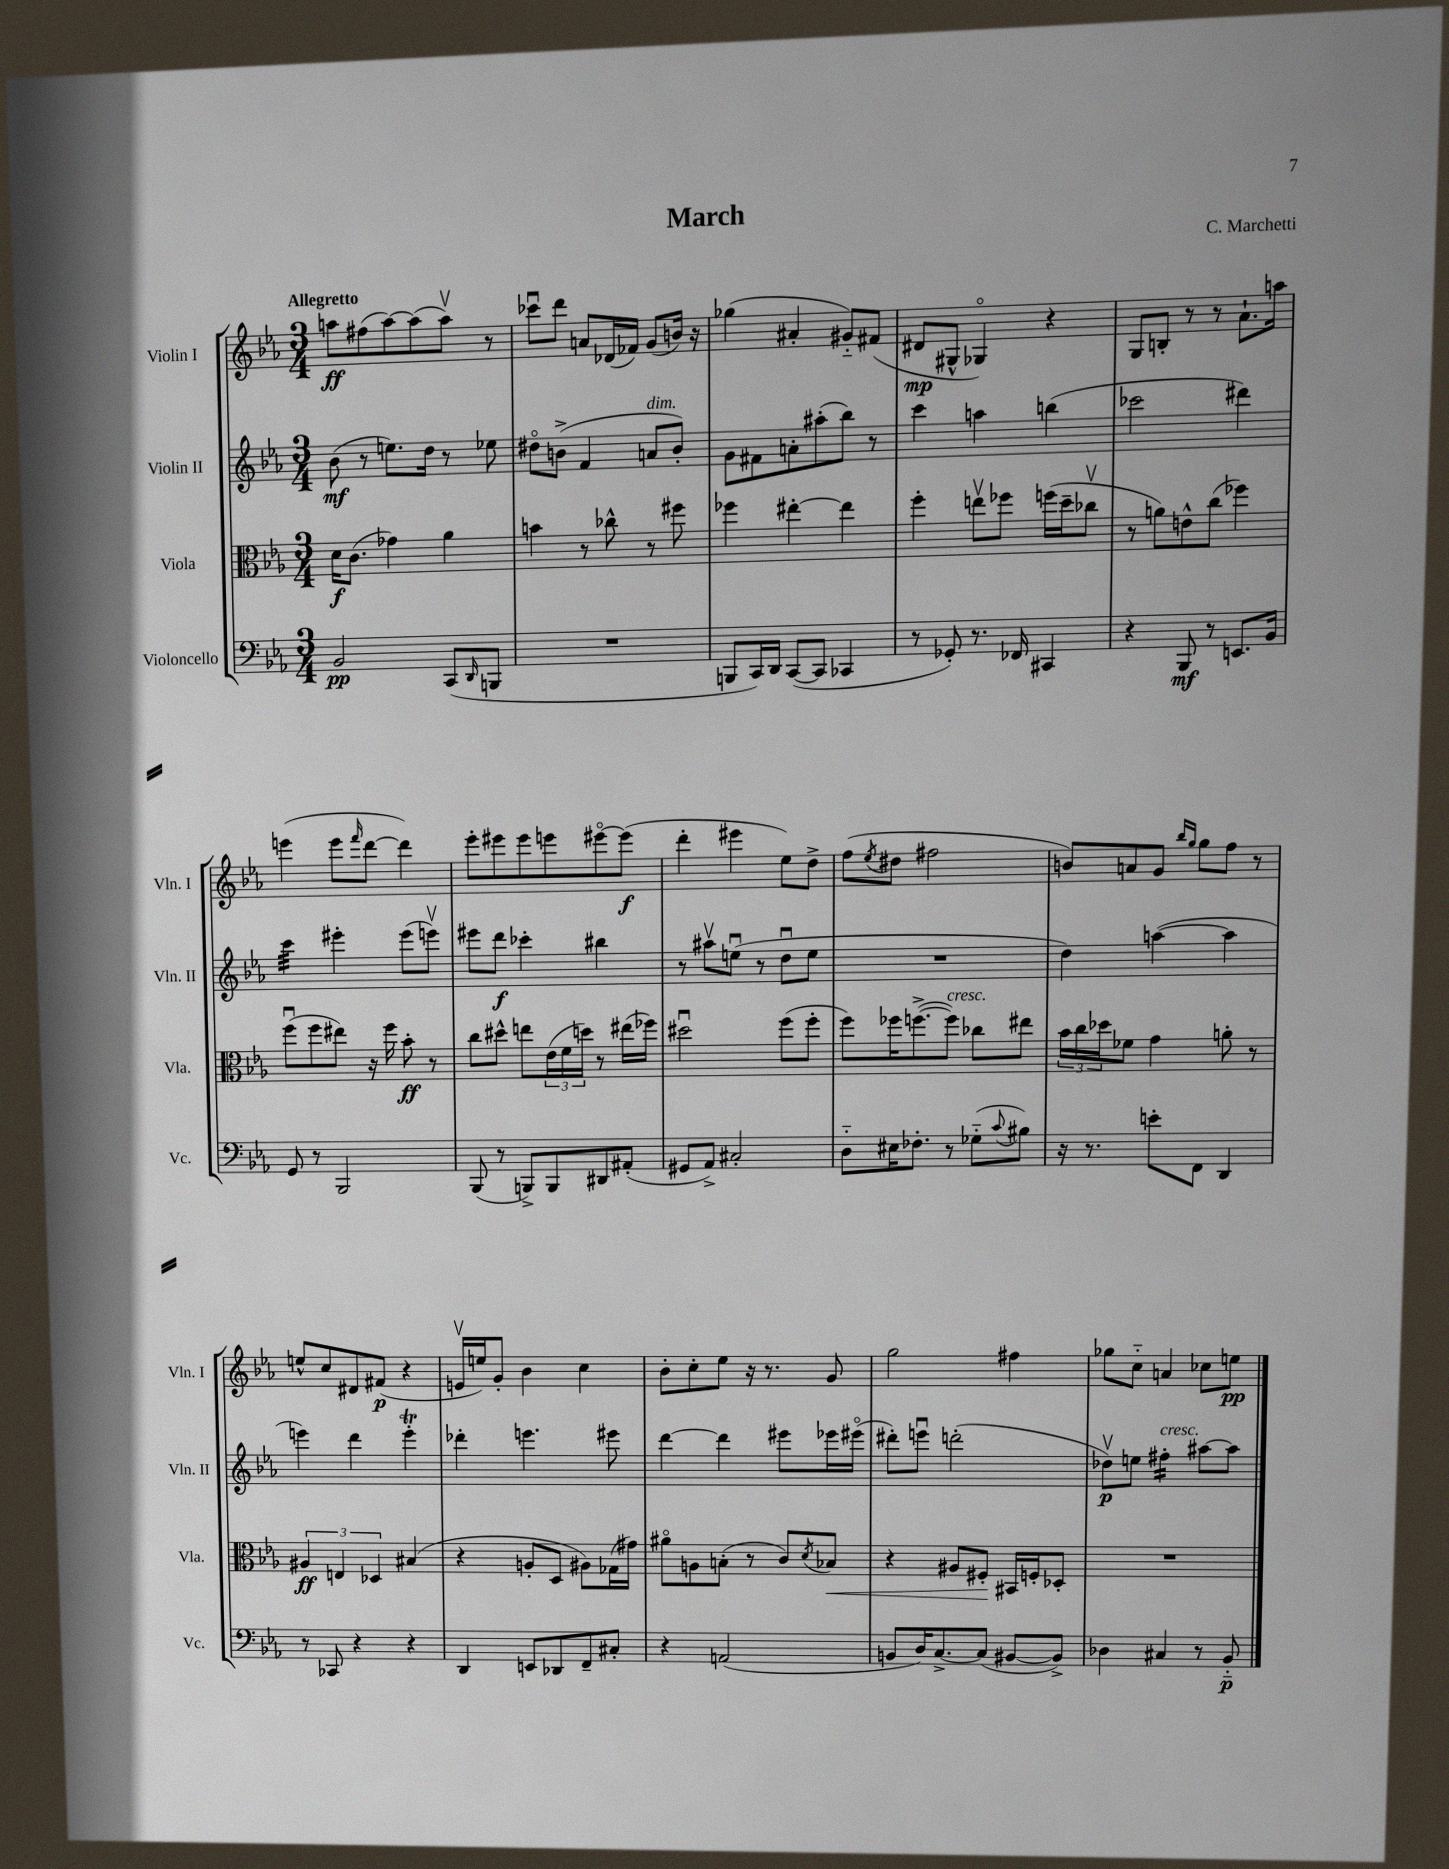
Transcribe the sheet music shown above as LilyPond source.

\header { title = "March" composer = "C. Marchetti" }
<<
\new StaffGroup <<
\new Staff = "s0" \with { instrumentName = "Violin I" shortInstrumentName = "Vln. I" } {
    \clef treble \key ees \major \numericTimeSignature \time 3/4 \tempo "Allegretto"
    a''8\ff fis''8( a''8~) a''8( a''8\upbow) r8 |
    ces'''8\downbow d'''8 a'8 des'16( fes'16) g'8( b'16) r16 |
    ges''4( ais'4-. gis'8-_) fis'8( |
    dis'8\mp gis8-^ ges4\flageolet) r4 |
    g8 b8-. r8 r8 aes'8.-! a''16 |
    e'''4( e'''8 \grace { f'''16 } d'''8~ d'''4) |
    ees'''8-. eis'''8 eis'''8 e'''8 eis'''8~\flageolet eis'''8\f( |
    d'''4-. eis'''4 ees''8) d''8-> |
    f''8( \acciaccatura { ees''8 } dis''8 fis''2 |
    b'8) a'8 g'8 \grace { bes''16 g''16 } g''8 f''8 r8 |
    e''8-^ c''8 dis'8 fis'8\p( r4 |
    e'16\upbow e''16) g'8-. bes'4 c''4 |
    bes'8-. c''8-. ees''8 r16 r8. g'8 |
    g''2 fis''4 |
    ges''8 c''8-_ a'4 ces''8 e''8\pp \bar "|." |
}
\new Staff = "s1" \with { instrumentName = "Violin II" shortInstrumentName = "Vln. II" } {
    \clef treble \key ees \major \numericTimeSignature \time 3/4
    bes'8\mf( r8 e''8.) d''16 r8 ees''8 |
    dis''8\flageolet b'8->( f'4 a'8^\markup { \italic "dim." } b'8-.) |
    g'8 fis'8 a'8-. ais''8-.( bes''8) r8 |
    c'''4 a''4 b''4( |
    ces'''2 dis'''4) |
    c'''4:32 eis'''4-. eis'''8( e'''8\upbow) |
    eis'''8 d'''8\f ces'''4-. bis''4 |
    r8 ais''8\upbow e''8\downbow( r8 d''8\downbow e''8 |
    R2. |
    d''4) a''4~( a''4 |
    e'''4) d'''4 e'''4-.\trill |
    des'''4-. e'''4. eis'''8 |
    d'''4~ d'''4 eis'''8 ees'''16 eis'''16\flageolet( |
    dis'''8-.) e'''8\downbow d'''2-.( |
    des''8\upbow\p) e''8 fis''4:16-.^\markup { \italic "cresc." } ais''8~ ais''8 \bar "|." |
}
\new Staff = "s2" \with { instrumentName = "Viola" shortInstrumentName = "Vla." } {
    \clef alto \key ees \major \numericTimeSignature \time 3/4
    d'16\f c'8.( ges'4) aes'4 |
    b'4 r8 ces''8-^ r8 fis''8 |
    fes''4 eis''4~-. eis''4 |
    f''4-. e''8\upbow fes''8 f''16( d''16-- ces''8\upbow |
    r8 a'8) e'8-^ c''8( fes''4) |
    f''8\downbow( f''8 eis''8) r16 f''16 bes'8-.\ff r8 |
    c''8 dis''8-^ e''8 \tuplet 3/2 { ees'16( f'16 d''16) } r8 eis''16( fes''16) |
    dis''2\downbow f''8( f''8-. |
    f''8) fes''16 f''8.~->( f''8^\markup { \italic "cresc." }) ces''8 eis''8 |
    \tuplet 3/2 { bes'16 c''16 des''16 } fes'8 g'4 a'8-. r8 |
    \tuplet 3/2 { ais4\ff e4 des4 } bis4( |
    r4 a8-. d8 ais8) ges16( gis'16) |
    ais'8\flageolet a8 b8-.( r8 c'8) \acciaccatura { d'8 } bes8\< |
    r4 ais8 fis8-.\! bis,16 f16-. des8-. |
    R2. \bar "|." |
}
\new Staff = "s3" \with { instrumentName = "Violoncello" shortInstrumentName = "Vc." } {
    \clef bass \key ees \major \numericTimeSignature \time 3/4
    bes,2\pp c,8( \grace { d,16 } b,,8 |
    R2. |
    b,,8 c,16) d,16 c,8~( c,8 ces,4 |
    r8 ges,8-.) r8. fes,16 cis,4 |
    r4 bes,,8\mf r8 e,8. bes,16 |
    g,8 r8 bes,,2 |
    bes,,8( r8 b,,8->) b,,8 dis,8 ais,8-.( |
    gis,8 aes,8->) cis2-. |
    d8-_ eis16 fes8.-. r8 ges8-_( \appoggiatura { c'8 } bis8) |
    r16 r8. e'8-. f,8 d,4 |
    r8 ces,8 r4 r4 |
    d,4 e,8 des,8 f,8-- cis8-. |
    r4 a,2( |
    b,8 d16) c8.~-> c8( bis,8~ bis,8->) |
    des4 cis4 r8 bes,8-_\p \bar "|." |
}
>>
>>
\layout { \context { \Score \remove "Bar_number_engraver" } }
